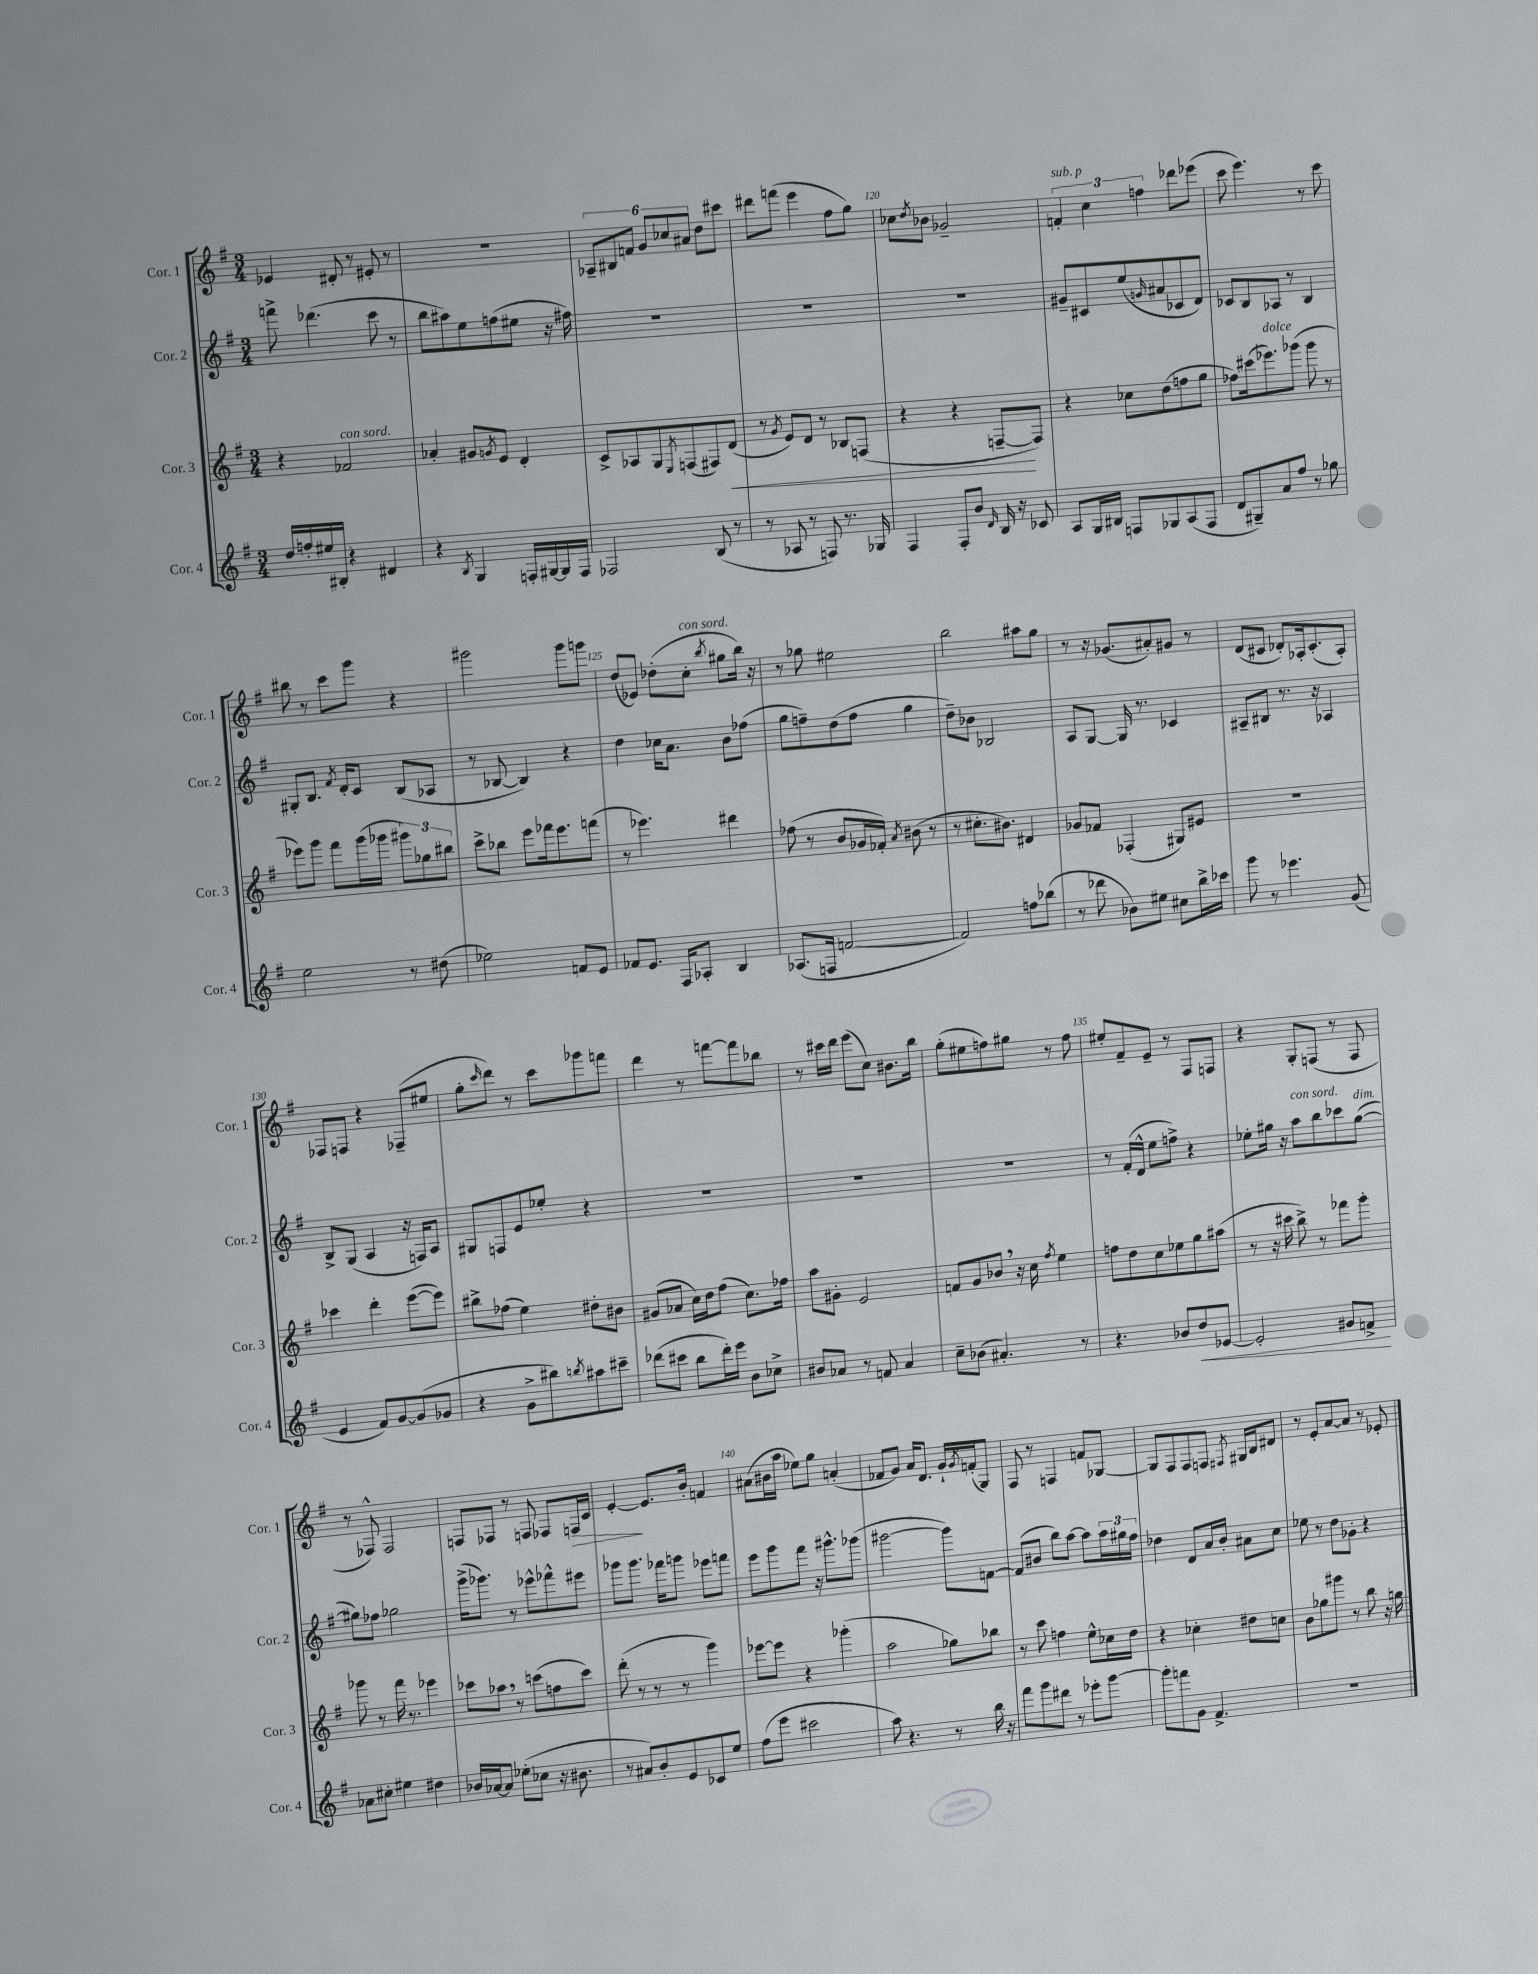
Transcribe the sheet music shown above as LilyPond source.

<<
\new StaffGroup <<
\new Staff = "s0" \with { instrumentName = "Cor. 1" shortInstrumentName = "Cor. 1" } {
    \clef treble \key g \major \numericTimeSignature \time 3/4
    ees'4 dis'8-. r8 eis'8-. r8 |
    R2. |
    \tuplet 6/4 { aes8-- bis8 f'8 g'8 ces''8 ais'8 } d''8 cis'''8 |
    dis'''8 f'''8( e'''4 fis''8 g''8) |
    ces''8 \acciaccatura { d''8 } bes'8 ges'2-- |
    \tuplet 3/2 { f'4-.^\markup { \italic "sub. p" } c''4 f''4 } des'''8 ees'''8( |
    c'''8 e'''4.) r8 c'''8 |
    bis''8 r8 c'''8 g'''8 r4 |
    gis'''2 gis'''8 g'''8 |
    d''8( ees'8) des''8-.( c''8-.^\markup { \italic "con sord." } \acciaccatura { b''8 } gis''8 b''16) r16 |
    r8 ges''8 eis''2 |
    b''2 ais''8 g''8 |
    r8 r16 ges'8.( ais'8-.) gis'8 r8 |
    d'8( cis'8 des'8-.) aes16-. cis'8.-.( aes8-.) |
    fes8 f8 r4 fes8--( eis''8 |
    g''8-. \grace { c'''16 } d'''8) r8 c'''8 ges'''8 f'''8 |
    d'''4 r8 f'''8~ f'''8 bes''8 |
    r8 cis'''16 d'''16 e'''8( c''8) bis'8. b''16 |
    g''8-.( eis''8 f''8) gis''8 r8 f''8 |
    eis''8-. fis'8-- e'8-- r8 fis8 f8 |
    r4 g8-. f8( r8 f8 |
    r8 fes8-^) fes2 |
    f8 fes8 r8 f8 fes8 f16\> c'16 |
    e'4~-.\! e'8. b'16-. f'4 |
    ais'8( bis'16 a''16 ees''8) g''8 a'4-.( |
    fes'8 g'8) a'16 d'8. g'16-! \acciaccatura { g'8 } f'16-.( g8) |
    fis8 r8 f4 f'8 ges8~ |
    ges8 fis8 fis8 f8 \acciaccatura { fis8 } gis16 b16 dis'8 |
    r8 e'8-. a'8~ a'8 r8 ees'8-. \bar "|." |
}
\new Staff = "s1" \with { instrumentName = "Cor. 2" shortInstrumentName = "Cor. 2" } {
    \clef treble \key g \major \numericTimeSignature \time 3/4
    f'''8-> des'''4.( c'''8 r8 |
    b''8 ais''8) e''8 f''8( eis''8 r16 fis''16) |
    R2. |
    R2. |
    R2. |
    gis'8-- cis'8 e''8( \grace { g'16 } ais'8 ces'8 d'8) |
    ces'8 b8 aes8 r8 b4 |
    gis8-. b8. \acciaccatura { fis'8 } d'16-. c'8 b8( aes8 |
    r8 bes8~ bes4) r4 |
    d''4 ces''16 a'8. b'8 fes''8( |
    g''8 f''8--) d''8( f''8 g''4 |
    d''8--) bes'8 bes2 |
    a8 g8~ g16 r8. ces'4 |
    ais8-- bis8 r8. r16 aes4 |
    b8-> g8( a4 r16 f16) a8 |
    gis8 f8 e'8 ees''8-. r4 |
    R2. |
    R2. |
    R2. |
    r8 fis'16-.( d'16-^ e''8 f''8->) r4 |
    ees''8-. gis''16 r16 a''8^\markup { \italic "con sord." } b''8 ces'''8 gis''8~^\markup { \italic "dim." }( |
    gis''8) fes''8 ges''2 |
    g'''16->( ges'''8.) r8 ees'''8-^ fes'''8-^ eis'''8 |
    ges'''8 ges'''8. fes'''16 g'''8 ees'''8 f'''8 |
    e'''8 g'''8 fis'''8 r16 gis'''8.-^ ges'''8( |
    gis'''2~ gis'''8) f'8~ |
    f'8( bis'8 b''8) a''8~ a''8 \tuplet 3/2 { a''16 gis''16 fis''16 } |
    des''4 d'8 a'16 b'16-. ais'8 c''8 |
    ees''8 r8 d''8 ges'8-. r4 \bar "|." |
}
\new Staff = "s2" \with { instrumentName = "Cor. 3" shortInstrumentName = "Cor. 3" } {
    \clef treble \key g \major \numericTimeSignature \time 3/4
    r4 fes'2^\markup { \italic "con sord." } |
    aes'4-. gis'8 \acciaccatura { g'8 } e'8 d'4-. |
    c'8-> aes8 g8 \acciaccatura { e8 } f8( fis8) d'8\<( |
    r8 \acciaccatura { g'8 } e'8) d'8 r8 bes8 f8( |
    r4 r4 f8~--\! f8) |
    r4 ces''8 d''8( f''8 g''8 |
    fes''8) cis'''16( ees'''8.^\markup { \italic "dolce" }) ges'''8( ges'''8 r8 |
    ees'''8) g'''8 fis'''8 g'''16( ges'''16 \tuplet 3/2 { gis'''8) ges''8 bis''8 } |
    c'''8-> bes''8 e'''8 fes'''16 e'''8. f'''8( |
    r8 ees'''4.) dis'''4 |
    fes''8( r8 b'8 ges'16 fes'16-.) \acciaccatura { a'8 } bis'8( r8 |
    r8 cis''8.-. bis'8.) dis'4 |
    ges'8 fes'8 fes4-.( gis8) eis'8 |
    R2. |
    ces'''4 d'''4-. e'''8~( e'''8) |
    bis''8-> fes''8( e''4) dis''8-. bis'8 |
    gis'8( aes'8 c''16) d''16 fis''8( c''8.) fes''16 |
    a''8 gis'8-. e'2 |
    f'8 g'8 bes'8 \breathe r16 c''16 \acciaccatura { fis''8 } e''4 |
    f''8 d''8 c''8 ees''8 g''8 ais''8( |
    r8 r16 cis'''16 b''8->) r8 fes'''8 g'''8-. |
    ges'''8 r8 fis'''16 r8. ees'''4 |
    ces'''8 aes''8 \breathe r8 c'''8( f''8 c'''8) |
    d'''8-.( r8 r8 r8 g'''4) |
    ees'''8~ ees'''8 r4 ges'''4-.( |
    a''2 ges''8) bes''8 |
    r8 c'''8 f''4 e''8-^ ces''16 d''16 |
    r4 ces''4-. dis''8 c''8 |
    b'8 ges''8 gis'''8 r8 b''8 r16 g''16 \bar "|." |
}
\new Staff = "s3" \with { instrumentName = "Cor. 4" shortInstrumentName = "Cor. 4" } {
    \clef treble \key g \major \numericTimeSignature \time 3/4
    d''16 f''16-. eis''16 bis16-. r4 dis'4 |
    r4 \acciaccatura { b8 } g4 f16-. gis16~ gis16 f16 |
    fes2 b8( r8 |
    r8 aes8 r8 f8) r8. ges16 |
    fis4 fis8-. b'8 \grace { d'16 } b16 r16 ces'8 |
    a8 g16 bis16 f8 ges8 a8( f8 |
    d'8 gis8--) a'8 fis''8 r8 ges''8 |
    e''2 r8 dis''8( |
    ees''2) f'8 e'8 |
    fes'8 e'8. fis16 aes8-. b4 |
    aes8.( f16 f'2~ |
    f'2) f''8 bes''8( |
    r8 des'''8 bes'8) eis''8 cis''8 b''16-> ces'''16 |
    g'''8 r8 ees'''4. g'8( |
    e'4 fis'8) g'8~ g'8( ges'8 |
    r4 g'8-> bis''8) \acciaccatura { b''8 } ais''8 cis'''8-- |
    des'''8( cis'''8 b''8 des'''16-.) e'''16 b'8 ces''8-> |
    bis'8 aes'8 r8 f'8 aes'4 |
    c''8-- bes'8( ais'4.-.) r8 |
    r4. bes'8 d''8\< ees'8~ |
    ees'2-. gis'8 f'8->\! |
    aes'8 cis''8-. eis''4 dis''4 |
    bes'16 aes'16~ aes'8 ees''8-.( ces''8 r16 bis'8. |
    r8 ais'8) b'8-. e'8 ces'8 e''8 |
    fis''8( e'''8 cis'''2 |
    a''8) r4. r8 b''16 r16 |
    fis'''8 g'''8 dis'''8 r8 ees'''8-. g'''8~ |
    g'''8-. f'''8 g'8 fis'4.-> |
    R2. \bar "|." |
}
>>
>>
\layout { \context { \Score currentBarNumber = #116 \override BarNumber.break-visibility = ##(#f #t #t) barNumberVisibility = #(every-nth-bar-number-visible 5) } }
